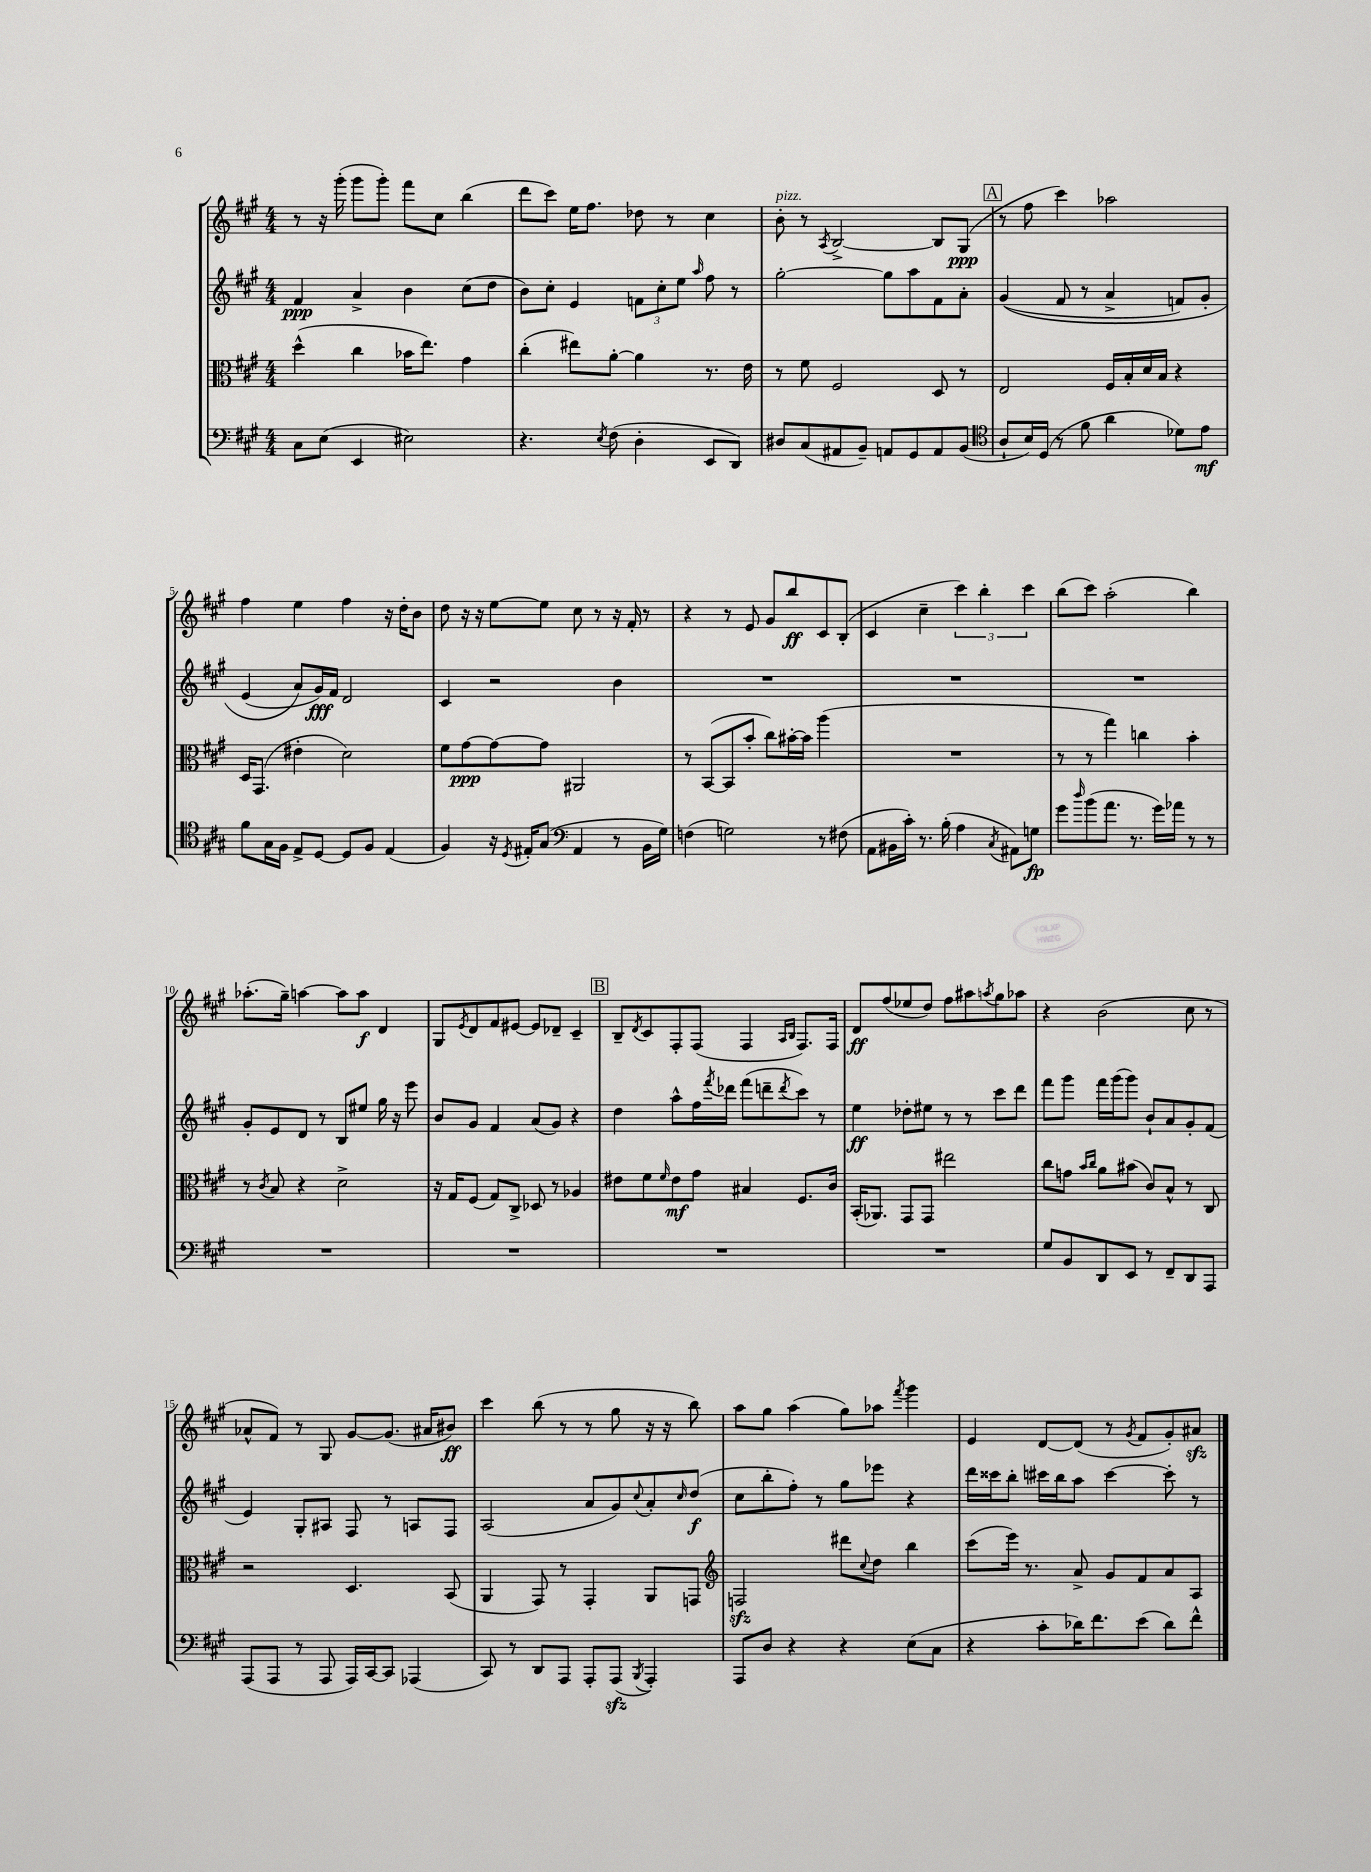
<<
\new StaffGroup <<
\new Staff = "s0" {
    \clef treble \key a \major \numericTimeSignature \time 4/4
    r8 r16 gis'''16-.( gis'''8 gis'''8-.) fis'''8 cis''8 b''4( |
    d'''8 cis'''8) e''16 fis''8. des''8 r8 cis''4 |
    b'8-.^\markup { \italic "pizz." } r8 \acciaccatura { a8 } b2~-> b8 gis8\ppp( |
    \mark \markup { \box "A" } r8 fis''8 cis'''4) aes''2 |
    fis''4 e''4 fis''4 r16 d''16-. b'8 |
    d''8 r16 r16 e''8~ e''8 cis''8 r8 r16 fis'16-. r8 |
    r4 r8 e'8 gis'8 b''8\ff cis'8 b8-.( |
    cis'4 cis''4-- \tuplet 3/2 { cis'''4) b''4-. cis'''4 } |
    b''8( cis'''8) a''2-.( b''4) |
    aes''8.-.( gis''16--) a''4~ a''8 a''8\f d'4 |
    gis8 \acciaccatura { e'8 } d'8 fis'8 eis'8~ eis'8 des'8-- cis'4-- |
    \mark \markup { \box "B" } b8-- \acciaccatura { d'8 } cis'8 fis8-. fis8( fis4 \grace { a16 b16 } fis8.) fis16 |
    d'8\ff fis''8( ees''8 d''8) fis''8 ais''8 \acciaccatura { a''8 } gis''8 aes''8 |
    r4 b'2( cis''8 r8 |
    aes'8-^ fis'8) r8 gis8 gis'8~ gis'8.( ais'16 bis'8\ff) |
    cis'''4 b''8( r8 r8 gis''8 r16 r16 b''8) |
    a''8 gis''8 a''4( gis''8) aes''8 \acciaccatura { fis'''8 } gis'''4 |
    e'4 d'8~ d'8( r8 \acciaccatura { gis'8 } fis'8 gis'8-.) ais'8\sfz \bar "|." |
}
\new Staff = "s1" {
    \clef treble \key a \major \numericTimeSignature \time 4/4
    fis'4\ppp a'4-> b'4 cis''8( d''8 |
    b'8) cis''8-. e'4 \tuplet 3/2 { f'8 cis''8-. e''8 } \grace { a''16 } fis''8 r8 |
    gis''2~-. gis''8 a''8 fis'8 a'8-. |
    \mark \markup { \box "A" } gis'4(\( fis'8 r8 a'4-> f'8) gis'8-. |
    e'4( a'8\) gis'16\fff) fis'16 d'2 |
    cis'4 r2 b'4 |
    R1 |
    R1 |
    R1 |
    gis'8-. e'8 d'8 r8 b8 eis''8 gis''16 r16 e'''8 |
    b'8 gis'8 fis'4 a'8( gis'8) r4 |
    \mark \markup { \box "B" } d''4 a''8-^ fis''16 \acciaccatura { fis'''8 } des'''16 fis'''8( d'''8-- \acciaccatura { d'''8 } cis'''8) r8 |
    e''4\ff des''8-. eis''8 r8 r8 cis'''8 d'''8 |
    fis'''8 gis'''8 fis'''16 gis'''16( gis'''8) b'8-! a'8 gis'8-. fis'8( |
    e'4) gis8-. ais8 fis8 r8 a8 fis8 |
    a2( a'8 gis'8) \appoggiatura { cis''8 } a'8-. \grace { cis''16 } d''8\f( |
    cis''8 b''8-. fis''8-.) r8 gis''8 ees'''8 r4 |
    d'''16 cisis'''16 b''8-. cis'''16 b''16 a''8 cis'''4~ cis'''8-. r8 \bar "|." |
}
\new Staff = "s2" {
    \clef alto \key a \major \numericTimeSignature \time 4/4
    d''4-^( cis''4 bes'16 e''8.) gis'4 |
    cis''4-.( eis''8) a'8~-. a'4 r8. e'16 |
    r8 fis'8 fis2 d8 r8 |
    \mark \markup { \box "A" } e2 fis16 b16-. d'16 b16 r4 |
    d16 gis,8.( eis'4-. d'2) |
    fis'8 gis'8~\ppp gis'8~ gis'8 ais,2 |
    r8 b,8~( b,8 b'8-. cis''8) bis'16~-. bis'16 a''4( |
    R1 |
    r8 r8 gis''4) c''4 b'4-. |
    r8 \acciaccatura { cis'8 } b8 r4 d'2-> |
    r16 gis16 fis8( gis8) cis8-> des8 r8 aes4 |
    \mark \markup { \box "B" } eis'8 fis'8 \grace { fis'16 } eis'8\mf gis'8 bis4 fis8. cis'16 |
    b,16-.( aes,8.) gis,8 gis,8 eis''2 |
    cis''8 g'8 \grace { b'16 cis''16 } a'8 bis'8( cis'8) b8-^ r8 cis8 |
    r2 d4. b,8( |
    a,4 gis,8) r8 gis,4-. a,8 g,8 |
    \clef treble f2\sfz dis'''8 \appoggiatura { cis''8 } d''8 b''4 |
    cis'''8( e'''16) r8. a'8-> gis'8 fis'8 a'8 a8 \bar "|." |
}
\new Staff = "s3" {
    \clef bass \key a \major \numericTimeSignature \time 4/4
    cis8 e8( e,4 eis2) |
    r4. \acciaccatura { e8 } fis8( d4-. e,8 d,8) |
    dis8 cis8( ais,8 b,8--) a,8 gis,8 a,8 b,8( |
    \mark \markup { \box "A" } \clef tenor a8-! b16) d16( r8 fis'8 a'4 des'8) e'8\mf |
    fis'8 gis16 fis16 e8-> d8~ d8 fis8 e4( |
    fis4) r16 \acciaccatura { d8 } eis16-. gis8( \clef bass a,4 r8 b,16 gis16) |
    f4( g2) r8 fis8( |
    a,8 bis,16 cis'16-.) r8. b16-.( a4 \acciaccatura { cis8 } ais,8) g8\fp |
    gis'8 \grace { d''16 } b'8( a'8. r8. gis'16) aes'16 r8 r8 |
    R1 |
    R1 |
    \mark \markup { \box "B" } R1 |
    R1 |
    gis8 b,8 d,8 e,8 r8 fis,8-- d,8 a,,8 |
    a,,8( a,,8 r8 a,,8 a,,16) cis,16~ cis,8 aes,,4( |
    cis,8) r8 d,8 a,,8 a,,8-. a,,8\sfz( \acciaccatura { b,,8 } a,,4-.) |
    a,,8 d8 r4 r4 e8( cis8 |
    r4 cis'8-. des'16) fis'8. e'8( des'8) fis'8-^ \bar "|." |
}
>>
>>
